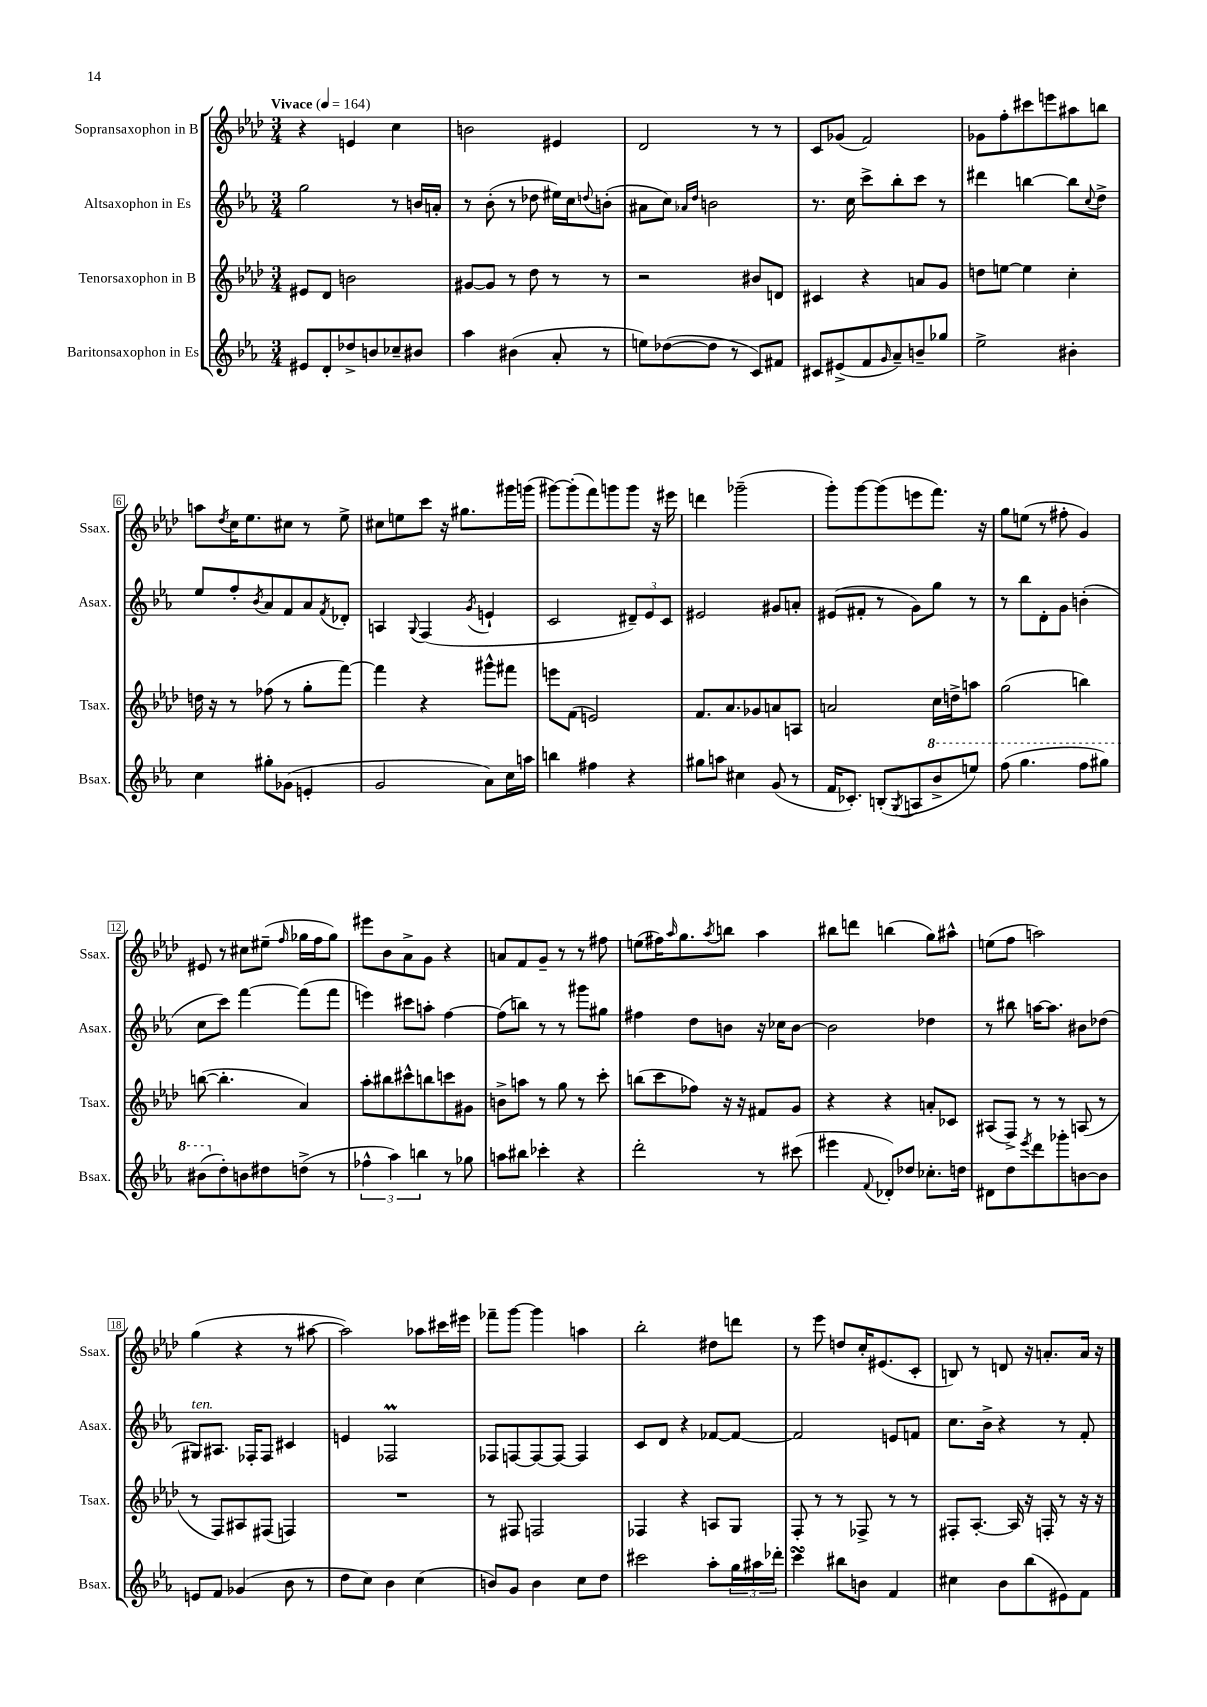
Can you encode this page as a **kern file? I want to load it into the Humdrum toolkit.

**kern	**kern	**kern	**kern
*staff4	*staff3	*staff2	*staff1
*clefG2	*clefG2	*clefG2	*clefG2
*k[b-e-a-]	*k[b-e-a-d-]	*k[b-e-a-]	*k[b-e-a-d-]
*M3/4	*M3/4	*M3/4	*M3/4
*MM164	*MM164	*MM164	*MM164
8e#	8e#	2gg	4r
8d'	8d-	.	.
8dd-^	2b	.	4e
8b	.	.	.
8cc-~	.	8r	4cc
8b#	.	16b	.
.	.	16a'	.
=	=	=	=
4aa-	[8g#	8r	2b
.	8g#]	(8b-'	.
(4b#	8r	8r	.
.	8dd-	8dd-	.
8a-'	8r	16ee#)	4e#
.	.	16cc	.
.	.	8qqdd	.
8r	8r	(8b'	.
=	=	=	=
8ee)	2r	8a#	2d-
([8dd-	.	8cc)	.
.	.	16qqa-	.
.	.	16qqdd	.
8dd-]	.	2b	.
8r	.	.	.
8c)	8b#	.	8r
8f#	8d	.	8r
=	=	=	=
8c#	4c#	8.r	8c
(8e#^	.	.	(8g-
.	.	16cc	.
8f	4r	8ccc^	2f)
16qqg	.	.	.
8a-~)	.	8bb-'	.
8b~	8a	8ccc	.
8gg-	8g	8r	.
=	=	=	=
2ee-^	8dd	4ddd#	8g-
.	[8ee	.	8ff'
.	4ee]	[4bb	8ccc#
.	.	.	8eee
4b#'	4cc'	8bb]	8aa#
.	.	8qqcc	.
.	.	8dd^	8bb
=	=	=	=
4cc	16dd	8ee-	8aa
.	16r	.	.
.	.	.	8qdd-
.	8r	8ff'	16cc
.	.	.	8.ee-
.	.	8qb-	.
8gg#'	(8ff-	8a-	.
(8g-	8r	8f	8cc#
4e'	8gg'	8a-	8r
.	.	8qf	.
.	[8fff)	8d-'	8ee-^
=	=	=	=
2g	4fff]	4A	8cc#
.	.	.	8ee
.	.	8qqG	.
.	4r	(4F	8ccc
.	.	.	16r
.	.	.	8.gg#
.	.	8qg	.
8a-)	8ggg#^^	4e`	.
16cc	8fff#	.	16ggg#
16aa	.	.	(16ggg
=	=	=	=
4bb	8eee	2c	[8ggg#)
.	(8f	.	(8ggg#']
4ff#	2e)	.	8fff)
.	.	.	8ggg
4r	.	12d#~)	8ggg
.	.	12e-	.
.	.	.	16r
.	.	12c	.
.	.	.	16eee#
=	=	=	=
8gg#	8.f	2e#	4ddd
8aa	.	.	.
.	8.a-	.	.
4cc#	.	.	(2ggg-~
.	8g-	.	.
(8g	8a	8g#	.
8r	8A	8a'	.
=	=	=	=
16f	2a	(8e#	8ggg')
8.c-')	.	.	.
.	.	8f#'	[8ggg
(8B'	.	8r	(8ggg]
8qG	.	.	.
8A	.	8g)	8eee
8bb-^	16cc	8gg	8.fff)
.	16dd^	.	.
8eee)	8aa	8r	.
.	.	.	16r
=	=	=	=
(8fff	(2gg	8r	8gg
4.ggg	.	8bb-	(8ee
.	.	8d'	8r
.	.	8g	8ff#'
8fff	4bb)	(4b'	4g)
8ggg#)	.	.	.
=	=	=	=
(8bb#	([8bb	8cc	8e#
8dd')	4.bb']	8ccc)	8r
8b	.	[4fff	8cc#
8dd#	.	.	(8ee#~
.	.	.	16qqff
(8dd^	4a-)	(8fff]	16gg-
.	.	.	16ff
8r	.	8fff	8gg-)
=	=	=	=
6ff-^^	8aa-'	4eee)	8eee#
.	8bb#	.	8b-
6aa-)	.	.	.
.	8ccc#^^	8ccc#	8a-^
6bb	.	.	.
.	8bb	8aa'	8g
8r	8ccc	[4ff	4r
8gg-	8g#	.	.
=	=	=	=
8aa	8b^	(8ff]	8a
8bb#	8aa	8bb)	8f
4ccc-'	8r	8r	8g~
.	8gg	8r	8r
4r	8r	8ggg#	8r
.	8ccc'	8gg#	8ff#
=	=	=	=
2ddd'	(8bb	4ff#	(8ee
.	8ccc	.	16ff#)
.	.	.	16qqaa-
.	.	.	8.gg
.	8ff-)	8dd	.
.	.	.	8qaa-
.	16r	8b	8bb
.	16r	.	.
8r	8f#	16r	4aa-
.	.	16cc-	.
(8ccc#	8g	[8b	.
=	=	=	=
4eee#	4r	2b]	8bb#
.	.	.	8ddd
8qqf	.	.	.
8d-')	4r	.	(4bb
8dd-	.	.	.
8.cc-'	8a'	4dd-	8gg)
.	8c-	.	8aa#^^
16dd	.	.	.
=	=	=	=
8d#	(8A#	8r	(8ee
8dd	8F^)	8bb#	8ff
8qeee-	.	.	.
8ddd	8r	[16aa	2aa)
.	.	8.aa]	.
8ggg-'	8r	.	.
[8b	(8A	8b#	.
8b]	8r	(8dd-	.
=	=	=	=
8e	8r	8G#)	(4gg
8f	8F)	8.A#	.
(4g-	8A#	.	4r
.	.	16F-'	.
.	(8F#	8F-	.
8b-	4F)	4c#	8r
8r	.	.	[8aa#
=	=	=	=
8dd	2.r	4e	2aa#])
8cc)	.	.	.
4b-	.	2F-	.
(4cc	.	.	8aa-
.	.	.	16ccc#
.	.	.	16eee#
=	=	=	=
8b)	8r	8F-	8fff-~
8g	8F#	[8F	[8ggg
4b	2F	8F_	4ggg]
.	.	8F_	.
8cc	.	4F]	4aa
8dd	.	.	.
=	=	=	=
2ccc#	4F-	8c	2bb-'
.	.	8d	.
.	4r	4r	.
8aa-'	8A	[8f-	8dd#
24gg	8G	8f-_	8ddd
24aa#	.	.	.
24ddd-'	.	.	.
=	=	=	=
4ccc	8F'	2f-]	8r
.	8r	.	8eee-
8bb#	8r	.	8dd
8b	8F-^	.	16cc'
.	.	.	(8.e#
4f	8r	8e	.
.	8r	8f	8c'
=	=	=	=
4cc#	8F#'	8.cc	8B)
.	[8.A-'	.	8r
.	.	16b-^	.
8b-	.	4r	8d
.	16A-]	.	.
(8bb-	16r	.	16r
.	16F'	.	8.a'
8e#)	8r	8r	.
8f	16r	8f'	16a
.	16r	.	16r
==	==	==	==
*-	*-	*-	*-
